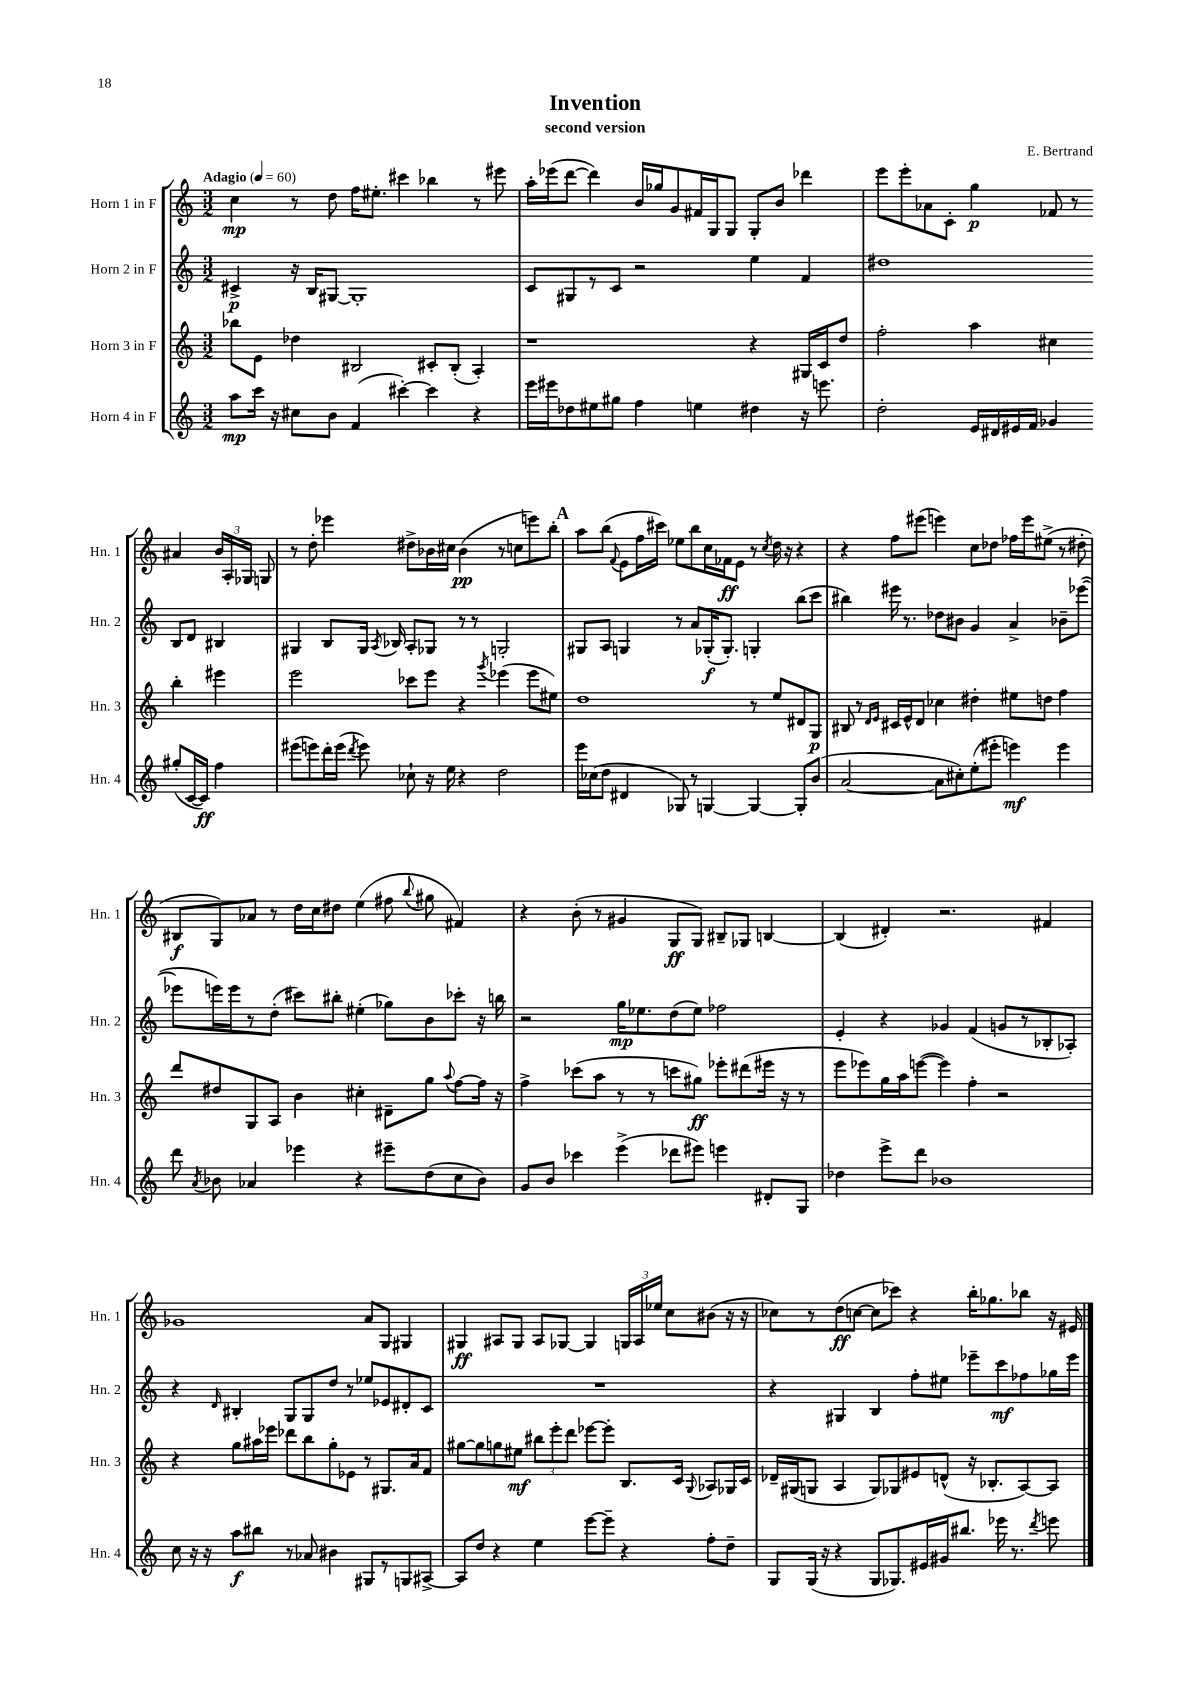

**kern	**dynam	**kern	**dynam	**kern	**dynam	**kern	**dynam
*part4	*part4	*part3	*part3	*part2	*part2	*part1	*part1
*staff4	*staff4	*staff3	*staff3	*staff2	*staff2	*staff1	*staff1
*I"Horn 4 in F	*	*I"Horn 3 in F	*	*I"Horn 2 in F	*	*I"Horn 1 in F	*
*I'Hn. 4	*	*I'Hn. 3	*	*I'Hn. 2	*	*I'Hn. 1	*
*clefG2	*	*clefG2	*	*clefG2	*	*clefG2	*
*k[]	*	*k[]	*	*k[]	*	*k[]	*
*M3/2	*	*M3/2	*	*M3/2	*	*M3/2	*
*MM60	*	*MM60	*	*MM60	*	*MM60	*
=1	=1	=1	=1	=1	=1	=1	=1
!	!	!	!	!	!	!LO:TX:a:B:t=Adagio	!
8aa\L	mp	8bb-X\L	.	4c#X^/	p	4cc\	mp
16ccc\Jk	.	8e\J	.	.	.	.	.
16r	.	.	.	.	.	.	.
8cc#X\L	.	4dd-X\	.	16r	.	8r	.
.	.	.	.	16B/KL	.	.	.
8b\J	.	.	.	[8G#X/J	.	8dd\	.
(4f/	.	2B#X/	.	1G#']	.	16ff\KL	.
.	.	.	.	.	.	8.ee#X'\J	.
[4ccc#X'\)	.	.	.	.	.	4ccc#X\	.
4ccc#\]	.	8c#X'/L	.	.	.	4bb-X\	.
.	.	(8B#'/J	.	.	.	.	.
4r	.	4A'/)	.	.	.	8r	.
.	.	.	.	.	.	8eee#X\	.
=2	=2	=2	=2	=2	=2	=2	=2
16eee\LL	.	1r	.	8c/L	.	16aa'\LL	.
16eee#X\J	.	.	.	.	.	(16eee-X\J	.
8dd-X\	.	.	.	8G#X/	.	[8ddd\J	.
8ee#X\	.	.	.	8r	.	4ddd\])	.
8gg#X\J	.	.	.	8c/J	.	.	.
4ff\	.	.	.	2r	.	16b/LL	.
.	.	.	.	.	.	16gg-X/J	.
.	.	.	.	.	.	8g/	.
4een\	.	.	.	.	.	16f#X/L	.
.	.	.	.	.	.	16G/J	.
.	.	.	.	.	.	8G/J	.
4dd#X\	.	4r	.	4ee\	.	8G'/L	.
.	.	.	.	.	.	8b/J	.
16r	.	16G#X/LL	.	4f/	.	4ddd-X\	.
8.eeen\	.	16c/J	.	.	.	.	.
.	.	8dd/J	.	.	.	.	.
=3	=3	=3	=3	=3	=3	=3	=3
2dd'\	.	2ff'\	.	1dd#X	.	8eee\L	.
.	.	.	.	.	.	8eee'\	.
.	.	.	.	.	.	8a-X\	.
.	.	.	.	.	.	8c'\J	.
16e/LL	.	4aa\	.	.	.	4gg\	p
16d#X/	.	.	.	.	.	.	.
16e#X/	.	.	.	.	.	.	.
16f/JJ	.	.	.	.	.	.	.
4g-X/	.	4cc#X\	.	.	.	8f-X/	.
.	.	.	.	.	.	8r	.
(8gg#X'/L	.	4bb'\	.	8B/L	.	4a#X/	.
[16c/L	.	.	.	8d/J	.	.	.
16c/JJ])	ff	.	.	.	.	.	.
4ff\	.	4eee#X\	.	4B#X/	.	24b/LL	.
.	.	.	.	.	.	24A'/	.
.	.	.	.	.	.	24G-X/JJ	.
.	.	.	.	.	.	8Gn/	.
!!LO:LB:g=z
=4	=4	=4	=4	=4	=4	=4	=4
(8eee#X\L	.	2eee\	.	4G#X/	.	8r	.
8eeen\)	.	.	.	.	.	8dd'\	.
16ddd'\L	.	.	.	8B/L	.	4eee-X\	.
(16eee\JJ	.	.	.	.	.	.	.
8qddd/	.	.	.	.	.	.	.
8eee\)	.	.	.	16G#/Jk	.	.	.
.	.	.	.	8qA/	.	.	.
.	.	.	.	16B-X/	.	.	.
8cc-X`\	.	8ccc-X\L	.	8A'/L	.	8dd#X^\L	.
16r	.	8eee\J	.	8G-X/J	.	16b-X\L	.
16ee\	.	.	.	.	.	16cc#X\JJ	.
4r	.	4r	.	8r	.	(4b-\	pp
.	.	.	.	8r	.	.	.
.	.	8qggg/	.	.	.	.	.
2dd\	.	(4eee-X\	.	2Gn'/	.	8r	.
.	.	.	.	.	.	8ccn\L	.
.	.	8eee-\L	.	.	.	8eeen\)	.
.	.	8ee#X\J)	.	.	.	8bb'\J	.
!!LO:REH:place=s1:t=A
=5	=5	=5	=5	=5	=5	=5	=5
16eee\LL	.	1dd	.	8G#X/L	.	8aa\L	.
(16cc-X\J	.	.	.	.	.	.	.
8dd\J	.	.	.	8A/J	.	(8bb\J	.
.	.	.	.	.	.	8qqf/	.
4d#X/	.	.	.	4Gn/	.	8e\L	.
.	.	.	.	.	.	16ff\L	.
.	.	.	.	.	.	16ccc#X\JJ)	.
8G-X/)	.	.	.	8r	.	8ee-X\L	.
8r	.	.	.	8a/L	.	8bb\	.
[4Gn/	.	.	.	(16G-X'/K	f	16cc\L	.
.	.	.	.	8.G-'/J)	.	16f-X\J	ff
.	.	.	.	.	.	8e\J	.
4G/_	.	8r	.	4Gn'/	.	8r	.
.	.	.	.	.	.	8qcc/	.
.	.	8ee/L	.	.	.	16dd\	.
.	.	.	.	.	.	16r	.
8G'/L]	.	8d#X/	.	(8bb\L	.	4r	.
(8b/J	.	8G/J	p	8ccc\J	.	.	.
=6	=6	=6	=6	=6	=6	=6	=6
[2a/	.	8B#X/	.	4bb#X\)	.	4r	.
.	.	8r	.	.	.	.	.
.	.	16qqd/LL	.	.	.	.	.
.	.	16qqe/JJ	.	.	.	.	.
.	.	16c#X/LL	.	16eee#X\	.	8ff\L	.
.	.	16e^^/J	.	8.r	.	.	.
.	.	8d/J	.	.	.	(8eee#X\J	.
8a\L]	.	4cc-X\	.	8dd-X\L	.	4eeen\)	.
8cc#X'\)	.	.	.	8b#X\J	.	.	.
(8ee'\	.	4dd#X'\	.	4g/	.	8cc\L	.
8eee#X'\J	.	.	.	.	.	8dd-X\J	.
4eeen\)	mf	8ee#X\L	.	4a^/	.	16ff-X\LL	.
.	.	.	.	.	.	16eee\J	.
.	.	8ddn\J	.	.	.	(8ee#X^\J	.
4eee\	.	4ff\	.	8b-X~\L	.	8r	.
.	.	.	.	([8eee-X\J	.	8dd#X'\	.
!!LO:LB:g=z
=7	=7	=7	=7	=7	=7	=7	=7
8ddd\	.	8ddd/L	.	8eee-X\L]	.	8B#X/L	f
8qa/	.	.	.	.	.	.	.
8b-X\	.	8dd#X/	.	16eeen\L)	.	8G/)	.
.	.	.	.	16eee\J	.	.	.
4a-X/	.	8G/	.	8r	.	8a-X/J	.
.	.	8A/J	.	(8dd'\J	.	8r	.
4eee-X\	.	4b\	.	8ccc#X\L)	.	16dd\LL	.
.	.	.	.	.	.	16cc\J	.
.	.	.	.	8bb#X'\J	.	8dd#X\J	.
4r	.	4cc#X'\	.	(4ee#X'\	.	(4ee\	.
8eee#X~\L	.	8d#X~\L	.	8gg-X\L)	.	8ff#X\	.
.	.	.	.	.	.	8qqbb/	.
(8dd\	.	8gg\J	.	8b\	.	8gg#X\	.
.	.	8qqaa/	.	.	.	.	.
8cc\	.	[8ff\L	.	8ccc-X'\J	.	4f#X/)	.
8b-\J)	.	16ff\Jk]	.	16r	.	.	.
.	.	16r	.	16bbn\	.	.	.
=8	=8	=8	=8	=8	=8	=8	=8
8g/L	.	4ff^\	.	2r	.	4r	.
8b/J	.	.	.	.	.	.	.
4ccc-X\	.	(8ccc-X\L	.	.	.	(8b'\	.
.	.	8aa\J	.	.	.	8r	.
(4eee^\	.	8r	.	16gg\KL	mp	4g#X/	.
.	.	.	.	8.ee-X\	.	.	.
.	.	8r	.	.	.	.	.
8ddd-X\L	.	8cccn\L	.	(8dd\	.	8G/L	ff
8eee#X\J)	.	8gg#X\J)	ff	8ee-\J)	.	8G/J)	.
4eeen\	.	8eee-X'\L	.	2ff-X\	.	8B#X~/L	.
.	.	(8ddd#X\	.	.	.	8G-X/J	.
8d#X'/L	.	16eee#X\Jk	.	.	.	[4Bn/	.
.	.	16r	.	.	.	.	.
8G/J	.	8r	.	.	.	.	.
=9	=9	=9	=9	=9	=9	=9	=9
4dd-X\	.	8eee\L	.	4e'/	.	(4B/]	.
.	.	8eee-X\)	.	.	.	.	.
8eee^\L	.	16gg\L	.	4r	.	4d#X'/)	.
.	.	16aa\J	.	.	.	.	.
8ddd\J	.	([8eeen\J	.	.	.	.	.
1b-X	.	4eee\])	.	4g-X/	.	2.r	.
.	.	4ff'\	.	(4f/	.	.	.
.	.	2r	.	8gn/L	.	.	.
.	.	.	.	8r	.	.	.
.	.	.	.	8B-X'/	.	4f#X/	.
.	.	.	.	8A-X'/J)	.	.	.
!!LO:LB:g=z
=10	=10	=10	=10	=10	=10	=10	=10
8cc\	.	4r	.	4r	.	1g-X	.
16r	.	.	.	.	.	.	.
16r	.	.	.	.	.	.	.
.	.	.	.	16qqd/	.	.	.
8aa\L	f	8gg\L	.	4B#X'/	.	.	.
8bb#X\J	.	16aa#X\L	.	.	.	.	.
.	.	16eee-X\JJ	.	.	.	.	.
8r	.	8ddd-X\L	.	8G/L	.	.	.
8a-X/	.	8bb\	.	8G/	.	.	.
4b#X\	.	8gg'\	.	8dd/J	.	.	.
.	.	8e-X\J	.	8r	.	.	.
8G#X/L	.	8r	.	8ee-X/L	.	8a/L	.
8r	.	8.G#X/L	.	8e-X/	.	8G/J	.
8Gn/	.	.	.	8d#X'/	.	4G#X/	.
.	.	16a/k	.	.	.	.	.
[8A#X^/J	.	8f/J	.	8c/J	.	.	.
=11	=11	=11	=11	=11	=11	=11	=11
8A#/L]	.	[8gg#X\L	.	1.r	.	4G#X/	ff
8dd/J	.	8gg#\]	.	.	.	.	.
4r	.	8ggn\	.	.	.	8A#X/L	.
.	.	8ee#X\J	mf	.	.	8G#/J	.
4ee\	.	12bb#X\L	.	.	.	8A#/L	.
.	.	12eee'\	.	.	.	.	.
.	.	.	.	.	.	[8G-X/J	.
.	.	12ddd\J	.	.	.	.	.
[8eee\L	.	[8eee-X\L	.	.	.	4G-/]	.
8eee~\J]	.	8eee-'\J]	.	.	.	.	.
4r	.	8.B/L	.	.	.	24Gn/LL	.
.	.	.	.	.	.	24A#/	.
.	.	.	.	.	.	24ee-X/JJ	.
.	.	.	.	.	.	8cc\L	.
.	.	16c/Jk	.	.	.	.	.
.	.	8qqG/	.	.	.	.	.
8ff'\L	.	8A-X/L	.	.	.	(8b#X\J	.
8dd~\J	.	16G-X/L	.	.	.	16r	.
.	.	16c/JJ	.	.	.	16r	.
=12	=12	=12	=12	=12	=12	=12	=12
8G/L	.	16d-X~/LL	.	4r	.	8cc-X\L)	.
.	.	(16G#X/J	.	.	.	.	.
(16G/Jk	.	8Gn/J	.	.	.	8r	.
16r	.	.	.	.	.	.	.
4r	.	4A/	.	4G#X/	.	(8dd\	ff
.	.	.	.	.	.	[8ccn\J	.
8G/L	.	8G/L)	.	4B/	.	8cc\L]	.
8.G-X/)	.	8G-X/	.	.	.	8ccc-X\J)	.
.	.	8e#X/	.	8ff'\L	.	4r	.
16e#X/L	.	.	.	.	.	.	.
16g#X/J	.	(8dn^^/J	.	8ee#X\J	.	.	.
8.bb#X/J	.	.	.	.	.	.	.
.	.	16r	.	8eee-X~\L	.	16bb'\KL	.
.	.	8.B-X'/L	.	.	.	8.gg-X\	.
16eee-X\	.	.	.	8ccc\	mf	.	.
8.r	.	.	.	.	.	.	.
.	.	[8A/)	.	8ff-X\	.	8bb-X\J	.
8qddd/	.	.	.	.	.	.	.
8eeen\	.	8A/J]	.	16gg-X\L	.	16r	.
.	.	.	.	16eee-\JJ	.	16e#X/	.
==	==	==	==	==	==	==	==
*-	*-	*-	*-	*-	*-	*-	*-
